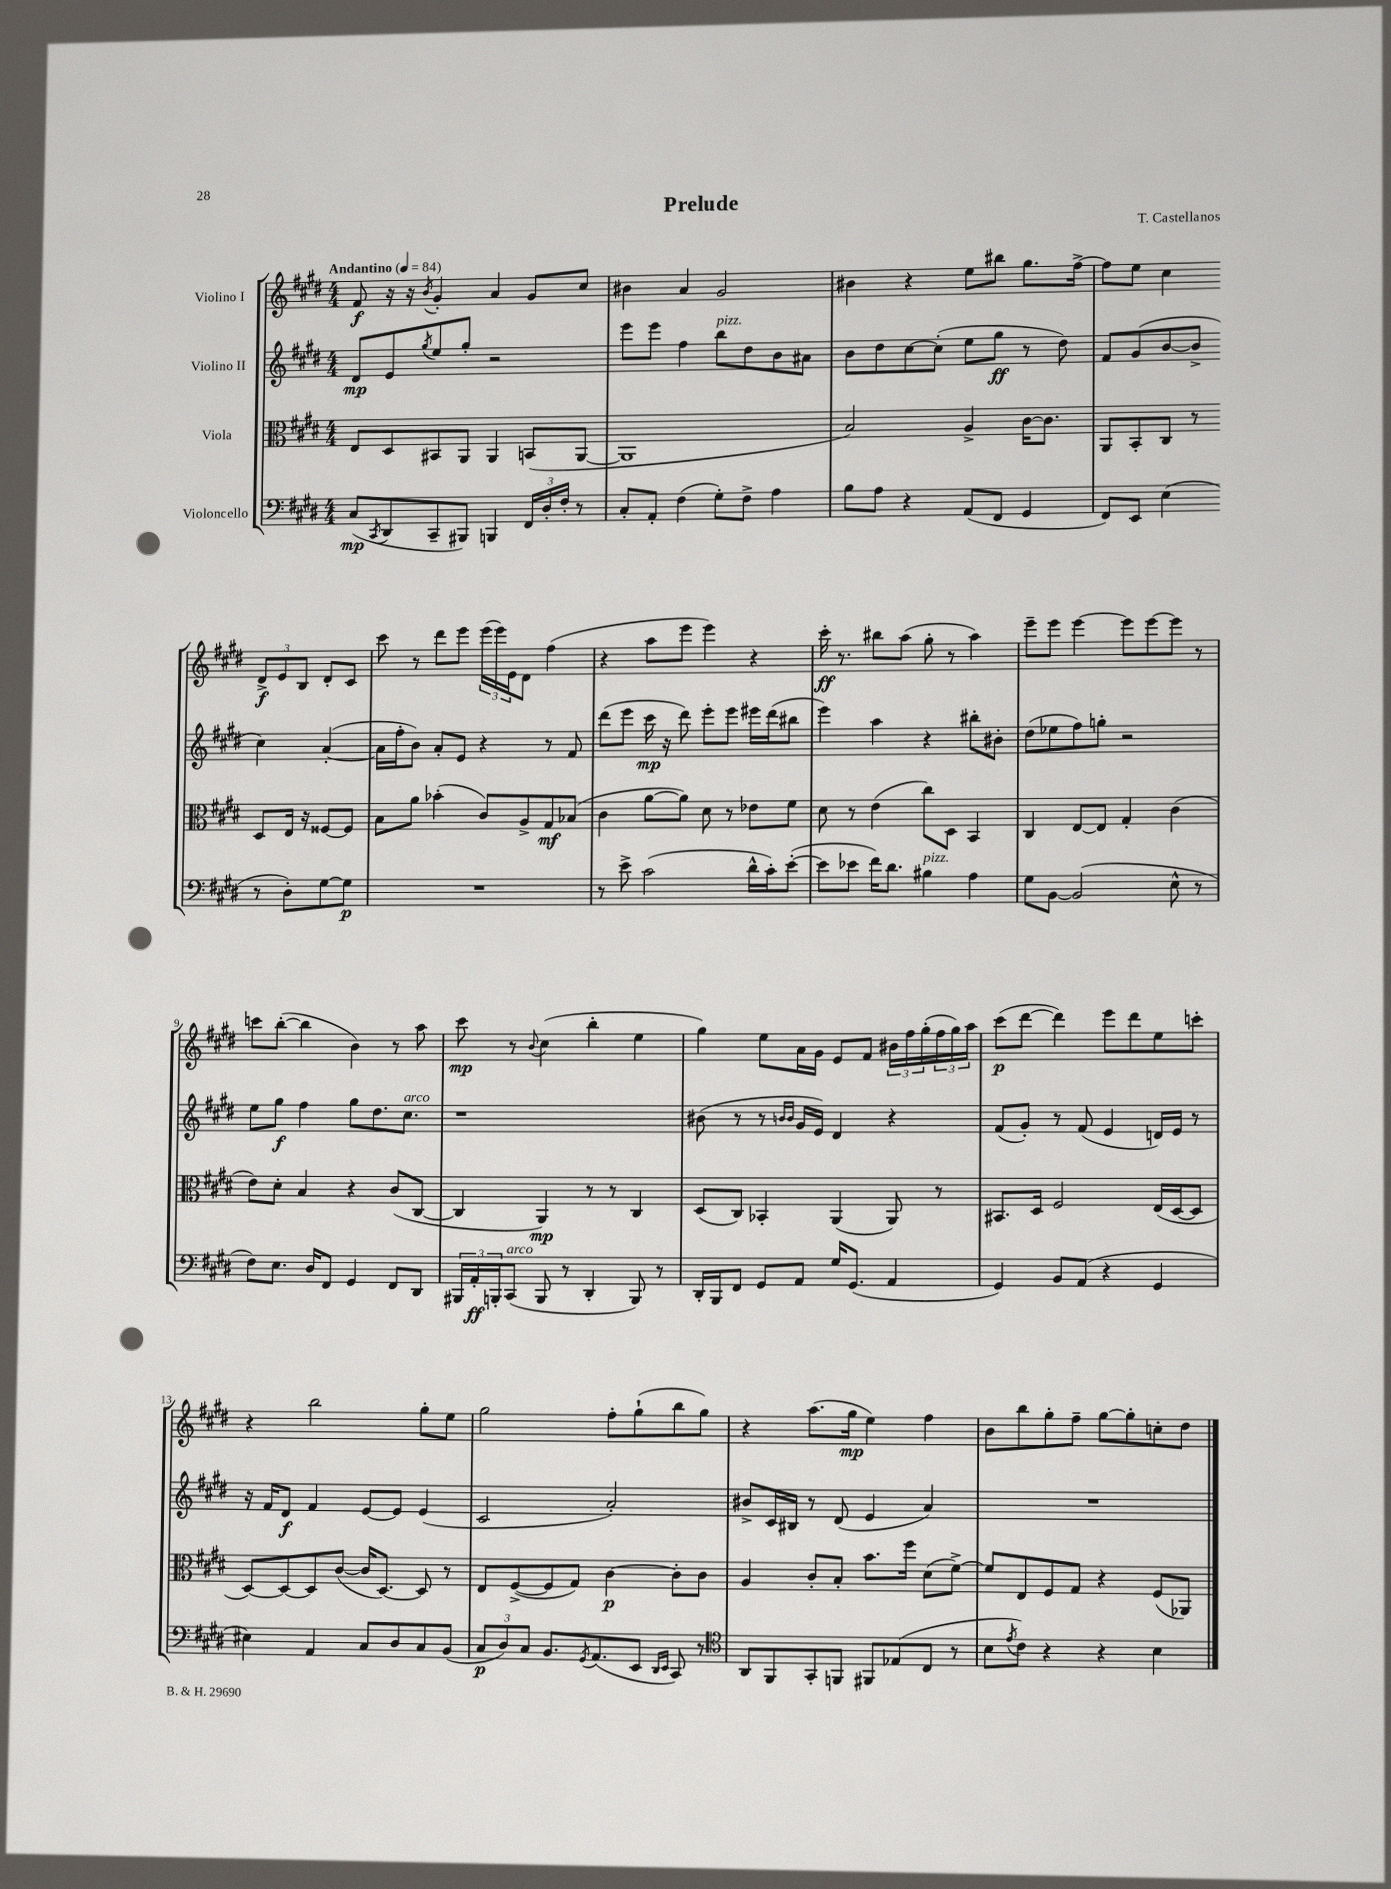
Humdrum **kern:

**kern	**dynam	**kern	**dynam	**kern	**dynam	**kern	**dynam
*part4	*part4	*part3	*part3	*part2	*part2	*part1	*part1
*staff4	*staff4	*staff3	*staff3	*staff2	*staff2	*staff1	*staff1
*I"Violoncello	*	*I"Viola	*	*I"Violino II	*	*I"Violino I	*
*clefF4	*	*clefC3	*	*clefG2	*	*clefG2	*
*k[f#c#g#d#]	*	*k[f#c#g#d#]	*	*k[f#c#g#d#]	*	*k[f#c#g#d#]	*
*M4/4	*	*M4/4	*	*M4/4	*	*M4/4	*
*MM84	*	*MM84	*	*MM84	*	*MM84	*
=1	=1	=1	=1	=1	=1	=1	=1
!	!	!	!	!	!	!LO:TX:a:B:t=Andantino	!
(8C#/L	mp	8E/L	.	8d#/L	mp	8f#/	f
8qCC#/	.	.	.	.	.	.	.
8DD#/	.	8D#/	.	8e/	.	16r	.
.	.	.	.	.	.	16r	.
.	.	.	.	8qgg#/	.	8qb/	.
8CC#~/	.	8BB#X/	.	8ee/	.	4g#'/	.
8BBB#X/J)	.	8AA/J	.	8gg#'/J	.	.	.
4BBBn/	.	4AA/	.	2r	.	4a/	.
24FF#/LL	.	(8BBn/L	.	.	.	8g#/L	.
24D#'/	.	.	.	.	.	.	.
24F#'/JJ	.	.	.	.	.	.	.
8r	.	[8AA/J	.	.	.	8cc#/J	.
=2	=2	=2	=2	=2	=2	=2	=2
8C#'/L	.	1AA]	.	8eee\L	.	4b#X\	.
8AA'/J	.	.	.	8eee\J	.	.	.
(4F#\	.	.	.	4ff#\	.	4a/	.
!	!	!	!	!LO:TX:a:i:t=pizz.	!	!	!
8G#'\L)	.	.	.	8bb\L	.	2g#/	.
8F#^\J	.	.	.	8dd#\	.	.	.
4A\	.	.	.	8b\	.	.	.
.	.	.	.	8a#X\J	.	.	.
=3	=3	=3	=3	=3	=3	=3	=3
8B\L	.	2B/)	.	8b\L	.	4b#X\	.
8A\J	.	.	.	8dd#\	.	.	.
4r	.	.	.	[8cc#\	.	4r	.
.	.	.	.	(8cc#'\J]	.	.	.
(8AA/L	.	4A^/	.	8ee\L	.	8ee\L	.
8FF#/J	.	.	.	8gg#\J	ff	8bb#X\J	.
4GG#/	.	[16c#\KL	.	8r	.	8.gg#\L	.
.	.	8.c#\J]	.	.	.	.	.
.	.	.	.	8dd#\)	.	.	.
.	.	.	.	.	.	[16ff#^\Jk	.
=4	=4	=4	=4	=4	=4	=4	=4
8FF#/L)	.	8AA/L	.	8f#/L	.	8ff#\L]	.
8EE/J	.	8BB'/	.	(8g#/	.	8ee\J	.
(4E\	.	8C#/J	.	[8b/	.	4cc#\	.
.	.	8r	.	8b^/J]	.	.	.
8r	.	8D#/L	.	4cc#\)	.	12d#^/L	f
.	.	.	.	.	.	12e/	.
8D#'\L)	.	16E/Jk	.	.	.	.	.
.	.	.	.	.	.	12B/J	.
.	.	16r	.	.	.	.	.
[8G#\	.	[8F##X/L	.	([4a'/	.	8d#'/L	.
8G#\J]	p	8F##/J]	.	.	.	8c#/J	.
!!LO:LB:g=z
=5	=5	=5	=5	=5	=5	=5	=5
1r	.	8B\L	.	16a\LL]	.	8ccc#\	.
.	.	.	.	16ff#'\J	.	.	.
.	.	8a\J	.	8b\J)	.	8r	.
.	.	(4b-X'\	.	8a'/L	.	8ddd#\L	.
.	.	.	.	8e/J	.	8eee\J	.
.	.	8c#/L)	.	4r	.	(24eee\LL	.
.	.	.	.	.	.	24eee\)	.
.	.	.	.	.	.	24e\J	.
.	.	8A^/	.	.	.	8d#\J	.
.	.	8G#/	mf	8r	.	(4ff#\	.
.	.	(8B-X/J	.	8f#/	.	.	.
=6	=6	=6	=6	=6	=6	=6	=6
8r	.	4c#\	.	(8ddd#\L	.	4r	.
8e^\	.	.	.	8eee\J	.	.	.
(2c#\	.	[8a\L	.	16ccc#\	mp	8aa\L	.
.	.	.	.	16r	.	.	.
.	.	8a\J])	.	8ddd#\)	.	8eee\J	.
.	.	8d#\	.	8eee'\L	.	4eee\)	.
.	.	8r	.	8eee\J	.	.	.
16d#^^\LL	.	8e-X\L	.	16eee#X\LL	.	4r	.
16c#'\J)	.	.	.	(16ddd#\J	.	.	.
([8e'\J	.	8f#\J	.	8bb#X\J	.	.	.
=7	=7	=7	=7	=7	=7	=7	=7
8e\L]	.	8d#\	.	4eee\)	.	16ccc#'\	ff
.	.	.	.	.	.	8.r	.
8e-X\J	.	8r	.	.	.	.	.
16f#\KL)	.	(4e\	.	4aa\	.	8bb#X\L	.
8.d#\J	.	.	.	.	.	.	.
.	.	.	.	.	.	(8aa\J	.
!LO:TX:a:i:t=pizz.	!	!	!	!	!	!	!
4B#X\	.	8cc#\L)	.	4r	.	8gg#'\	.
.	.	8D#\J	.	.	.	8r	.
4A\	.	4BB/	.	8bb#X'\L	.	4aa\)	.
.	.	.	.	8b#X'\J	.	.	.
=8	=8	=8	=8	=8	=8	=8	=8
8G#\L	.	4C#/	.	(8dd#\L	.	8eee~\L	.
[8BB\J	.	.	.	8ee-X\	.	8eee\J	.
(2BB/]	.	[8E/L	.	8ff#\)	.	[4eee\	.
.	.	8E/J]	.	8ggn'\J	.	.	.
.	.	4G#'/	.	2r	.	8eee\L]	.
.	.	.	.	.	.	[8eee\	.
8E^^\	.	(4c#\	.	.	.	8eee\J]	.
8r	.	.	.	.	.	8r	.
!!LO:LB:g=z
=9	=9	=9	=9	=9	=9	=9	=9
8F#\L)	.	8e\L)	.	8ee\L	.	8cccn\L	.
8.E\J	.	8d#'\J	.	8gg#\J	f	([8bb'\J	.
.	.	4B/	.	4ff#\	.	4bb\]	.
16D#/KL	.	.	.	.	.	.	.
8FF#/J	.	.	.	.	.	.	.
4GG#/	.	4r	.	8gg#\L	.	4b\)	.
.	.	.	.	8.dd#\	.	.	.
8FF#/L	.	(8c#/L	.	.	.	8r	.
!	!	!	!	!LO:TX:a:i:t=arco	!	!	!
.	.	.	.	8.cc#\J	.	.	.
8DD#/J	.	[8C#/J	.	.	.	8aa\	.
=10	=10	=10	=10	=10	=10	=10	=10
24BBB#X/LL	.	4C#/]	.	1r	.	8ccc#\	mp
24AA'/	ff	.	.	.	.	.	.
24BBBn'/J	.	.	.	.	.	.	.
!LO:TX:a:i:t=arco	!	!	!	!	!	!	!
(8CC#/J	.	.	.	.	.	8r	.
.	.	.	.	.	.	8qqb/	.
8BBB/	.	4AA/)	mp	.	.	(4cc#\	.
8r	.	.	.	.	.	.	.
4DD#'/	.	8r	.	.	.	4bb'\	.
.	.	8r	.	.	.	.	.
8BBB/)	.	4C#/	.	.	.	4ee\	.
8r	.	.	.	.	.	.	.
=11	=11	=11	=11	=11	=11	=11	=11
16DD#'/LL	.	(8D#/L	.	(8b#X\	.	4gg#\)	.
16BBB/J	.	.	.	.	.	.	.
8FF#/J	.	8C#/J)	.	8r	.	.	.
8GG#/L	.	4BB-X'/	.	8r	.	8ee\L	.
.	.	.	.	16qqbn/LL	.	.	.
.	.	.	.	16qqb/JJ	.	.	.
8AA/J	.	.	.	16g#/LL	.	16a\L	.
.	.	.	.	16e/JJ)	.	16g#\JJ	.
16G#/KL	.	(4AA/	.	4d#/	.	8e/L	.
(8.GG#/J	.	.	.	.	.	.	.
.	.	.	.	.	.	8f#/J	.
4AA/	.	8AA/)	.	4r	.	24b#X\LL	.
.	.	.	.	.	.	24ff#\	.
.	.	.	.	.	.	(24gg#'\	.
.	.	8r	.	.	.	24ff#\	.
.	.	.	.	.	.	24gg#\)	.
.	.	.	.	.	.	24aa\JJ	.
=12	=12	=12	=12	=12	=12	=12	=12
4GG#/)	.	8.BB#X/L	.	(8f#/L	.	(8ccc#\L	p
.	.	.	.	8g#'/J)	.	[8ddd#\J	.
.	.	16D#/Jk	.	.	.	.	.
8BB/L	.	2F#/	.	8r	.	4ddd#\])	.
(8AA/J	.	.	.	(8f#/	.	.	.
4r	.	.	.	4e/	.	8eee\L	.
.	.	.	.	.	.	8ddd#\	.
4GG#/	.	(16E/LL	.	16dn/LL)	.	8ee\	.
.	.	[16D#/J	.	16e/JJ	.	.	.
.	.	8D#/J]	.	8r	.	8cccn'\J	.
!!LO:LB:g=z
=13	=13	=13	=13	=13	=13	=13	=13
4E#X\)	.	[8D#/L)	.	16r	.	4r	.
.	.	.	.	16f#/KL	.	.	.
.	.	8D#/_	.	8d#/J	f	.	.
4AA/	.	8D#/]	.	4f#/	.	2bb\	.
.	.	([8c#/J	.	.	.	.	.
8C#/L	.	16c#/KL]	.	[8e/L	.	.	.
.	.	[8.D#/J)	.	.	.	.	.
8D#/	.	.	.	8e/J]	.	.	.
8C#/	.	8D#/]	.	(4e/	.	8gg#'\L	.
(8BB/J	.	8r	.	.	.	8ee\J	.
=14	=14	=14	=14	=14	=14	=14	=14
12C#/L	p	8E/L	.	2c#/	.	2gg#\	.
12D#/)	.	.	.	.	.	.	.
.	.	([8F#^/	.	.	.	.	.
12C#/J	.	.	.	.	.	.	.
8.BB/L	.	8F#/]	.	.	.	.	.
.	.	8G#/J)	.	.	.	.	.
8qGG#/	.	.	.	.	.	.	.
(8.AA/	.	.	.	.	.	.	.
.	.	[4c#\	p	2a'/)	.	8ff#'\L	.
8EE/J	.	.	.	.	.	(8gg#`\	.
16qqDD#/LL	.	.	.	.	.	.	.
16qqEE/JJ	.	.	.	.	.	.	.
8CC#/)	.	8c#'\L]	.	.	.	8bb\	.
8r	.	8c#\J	.	.	.	8gg#\J)	.
=15	=15	=15	=15	=15	=15	=15	=15
*clefC4	*	*	*	*	*	*	*
8AA/L	.	4A/	.	8b#X^/L	.	4r	.
8FF#/	.	.	.	16c#/L	.	.	.
.	.	.	.	16B#X/JJ	.	.	.
8GG#'/	.	8c#'/L	.	8r	.	(8.aa\L	.
8FFn/J	.	8B'/J	.	(8d#/	.	.	.
.	.	.	.	.	.	16gg#\Jk	mp
8FF#X/L	.	8.b\L	.	4e/	.	4ee\)	.
(8E-X/	.	.	.	.	.	.	.
.	.	16ff#\Jk	.	.	.	.	.
8C#/J	.	(8d#\L	.	4a/)	.	4ff#\	.
8r	.	[8f#^\J)	.	.	.	.	.
=16	=16	=16	=16	=16	=16	=16	=16
8B\L	.	8f#/L]	.	1r	.	8b\L	.
8qe/	.	.	.	.	.	.	.
8c#\J)	.	8E/	.	.	.	8bb\	.
4r	.	8F#/	.	.	.	8gg#'\	.
.	.	8G#/J	.	.	.	8ff#~\J	.
4r	.	4r	.	.	.	[8gg#\L	.
.	.	.	.	.	.	8gg#'\]	.
4B\	.	(8F#/L	.	.	.	8ccn'\	.
.	.	8AA-X/J)	.	.	.	8dd#\J	.
==	==	==	==	==	==	==	==
*-	*-	*-	*-	*-	*-	*-	*-
